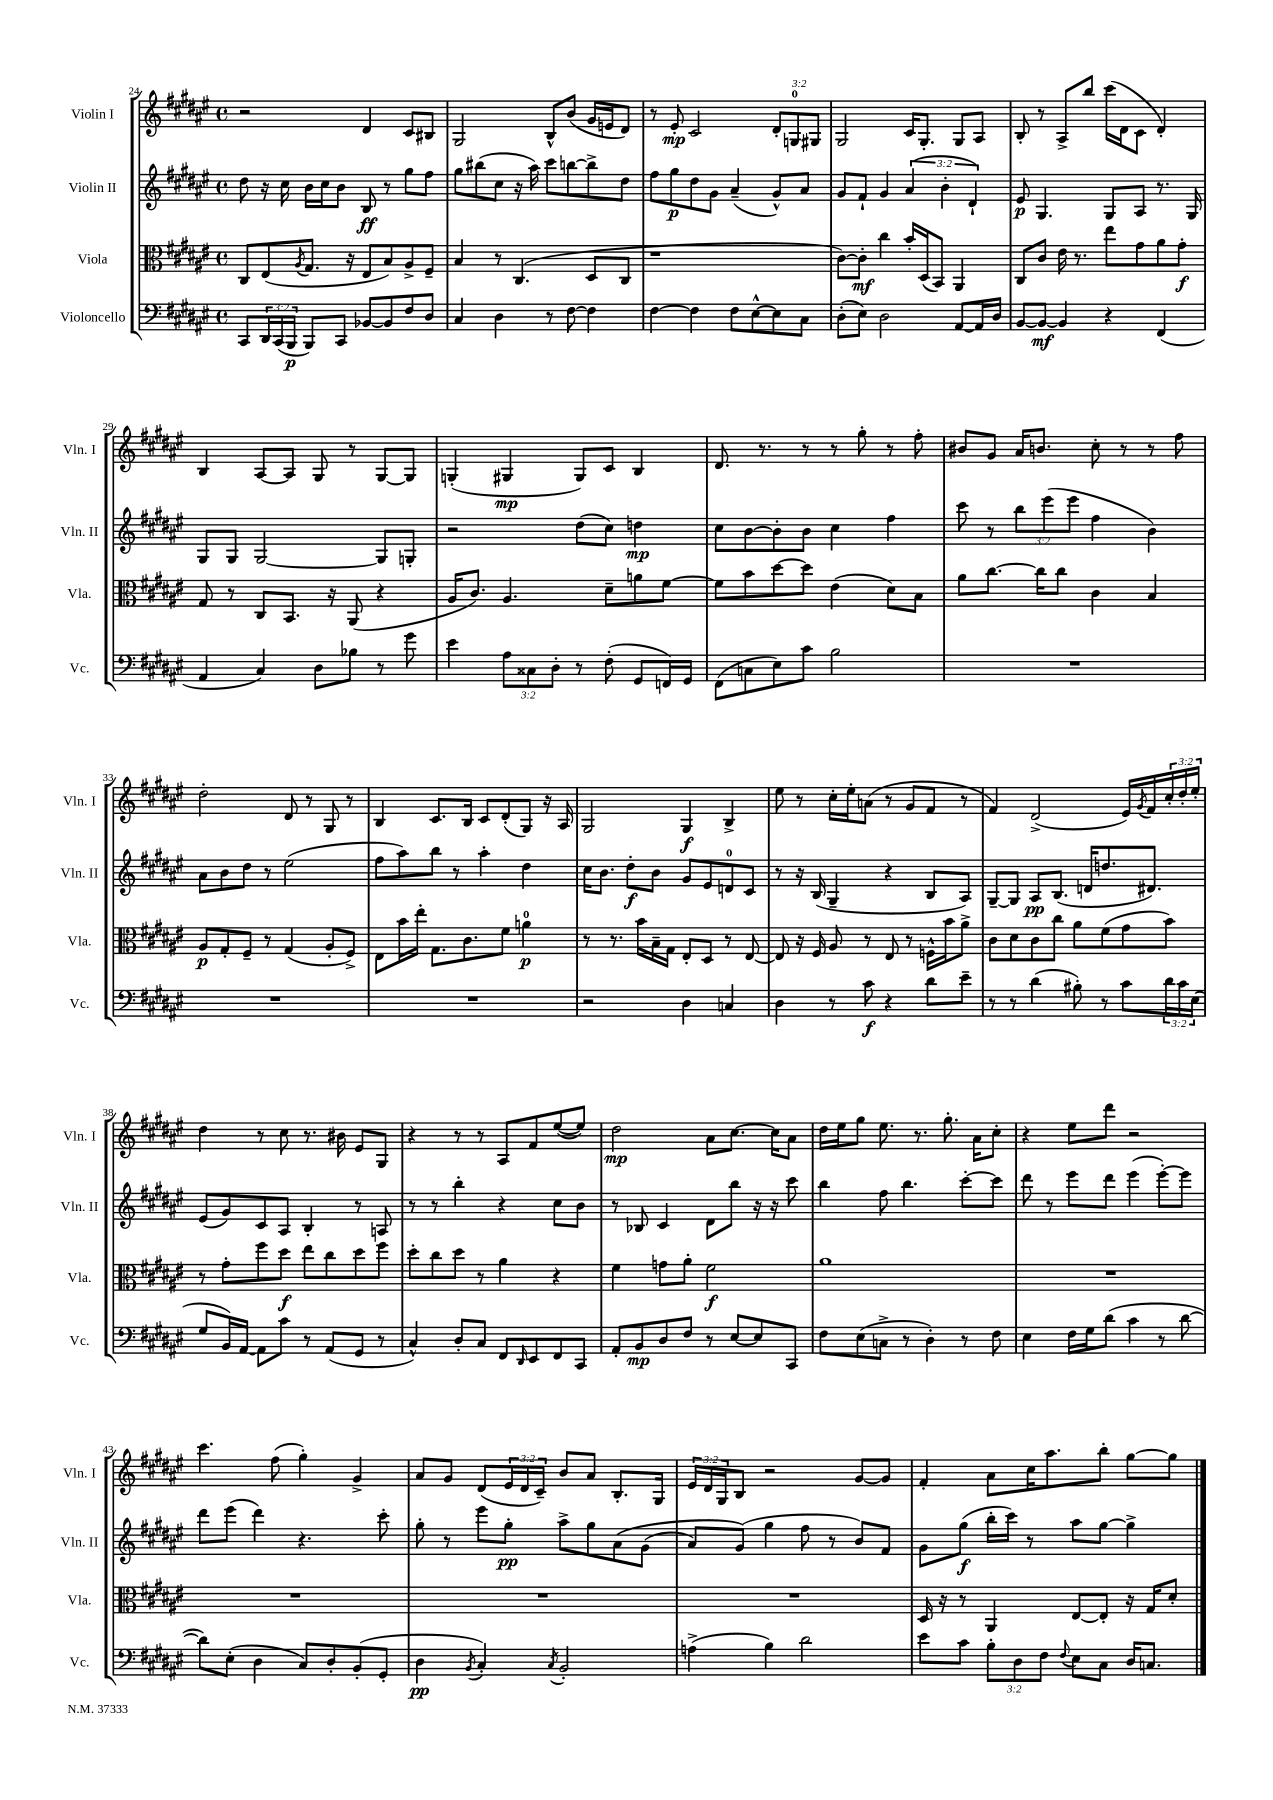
<<
\new StaffGroup <<
\new Staff = "s0" \with { instrumentName = "Violin I" shortInstrumentName = "Vln. I" } {
    \clef treble \key fis \major \defaultTimeSignature \time 4/4 \override Staff.TupletNumber.text = #tuplet-number::calc-fraction-text
    r2 dis'4 cis'8 bis8 |
    gis2 b8-^ b'8( gis'16 e'16 dis'8) |
    r8 eis'8-.\mp cis'2 \tuplet 3/2 { dis'8-. g8-0 gis8 } |
    gis2 cis'16 gis8.-. gis8 ais8 |
    b8-. r8 ais8-> b''8 cis'''16( dis'16 cis'8 dis'4-.) |
    b4 ais8~ ais8 gis8 r8 gis8~ gis8 |
    g4-.( gis4\mp gis8) cis'8 b4 |
    dis'8. r8. r8 r8 gis''8-. r8 fis''8-. |
    bis'8 gis'8 ais'16 b'8. cis''8-. r8 r8 fis''8 |
    dis''2-. dis'8 r8 gis8 r8 |
    b4 cis'8. b16 cis'8 dis'8-.( gis8) r16 ais16 |
    gis2 gis4\f b4-> |
    eis''8 r8 cis''16-. eis''16-. a'8( r8 gis'8 fis'8 r8 |
    fis'4) dis'2->( eis'16) \acciaccatura { gis'8 } fis'16 \tuplet 3/2 { cis''16-. dis''16-. eis''16-. } |
    dis''4 r8 cis''8 r8. bis'16 eis'8 gis8 |
    r4 r8 r8 ais8 fis'8 eis''8~( eis''8) |
    dis''2\mp ais'8 cis''8.~ cis''16 ais'8 |
    dis''16 eis''16 gis''8 eis''8. r8. gis''8.-. ais'16 cis''8-. |
    r4 eis''8 dis'''8 r2 |
    cis'''4. fis''8( gis''4-.) gis'4-> |
    ais'8 gis'8 dis'8( \tuplet 3/2 { eis'16 dis'16 cis'16--) } b'8 ais'8 b8.-. gis16 |
    \tuplet 3/2 { eis'16 dis'16 gis16 } b8 r2 gis'8~ gis'8 |
    fis'4-. ais'8 cis''16 ais''8. b''8-. gis''8~ gis''8 \bar "|." |
}
\new Staff = "s1" \with { instrumentName = "Violin II" shortInstrumentName = "Vln. II" } {
    \clef treble \key fis \major \defaultTimeSignature \time 4/4 \override Staff.TupletNumber.text = #tuplet-number::calc-fraction-text
    dis''8 r16 cis''16 b'16 cis''16 b'8 b8\ff r8 gis''8 fis''8 |
    gis''8 bis''8( cis''8 r16 ais''16) cis'''8 b''8~ b''8-> dis''8 |
    fis''8 gis''8\p dis''8 gis'8 ais'4--( gis'8-^) ais'8 |
    gis'8 fis'8-! gis'4 \tuplet 3/2 { ais'4( b'4-. dis'4-!) } |
    eis'8\p gis4. gis8 ais8 r8. gis16 |
    gis8 gis8 gis2~ gis8 g8-. |
    r2 dis''8( cis''8) d''4\mp |
    cis''8 b'8~ b'8-. b'8 cis''4 fis''4 |
    cis'''8 r8 \tuplet 3/2 { b''8 eis'''8( eis'''8 } fis''4 b'4) |
    ais'8 b'8 dis''8 r8 eis''2( |
    fis''8 ais''8) b''8 r8 ais''4-. dis''4 |
    cis''16 b'8. dis''8-.\f b'8 gis'8 eis'8 d'8-0 cis'8 |
    r8 r16 b16( gis4-- r4 b8 ais8) |
    gis8~-- gis8 ais8\pp b8.( d'16 d''8. dis'8.) |
    eis'8( gis'8) cis'8 ais8 b4-. r8 a8 |
    r8 r8 b''4-. r4 cis''8 b'8 |
    r8 bes8 cis'4 dis'8 b''8 r16 r16 cis'''8 |
    b''4 fis''8 b''4. cis'''8~-. cis'''8 |
    dis'''8 r8 eis'''8 dis'''8 eis'''4( eis'''8~-.) eis'''8 |
    dis'''8 eis'''8( dis'''4) r4. cis'''8-. |
    gis''8-. r8 eis'''8 gis''8-.\pp ais''8-> gis''8 ais'8\( gis'8( |
    ais'8) gis'8(\) gis''4 fis''8 r8 b'8) fis'8 |
    gis'8 gis''8\f( b''16-. cis'''16) r8 ais''8 gis''8~ gis''4-> \bar "|." |
}
\new Staff = "s2" \with { instrumentName = "Viola" shortInstrumentName = "Vla." } {
    \clef alto \key fis \major \defaultTimeSignature \time 4/4
    cis8 eis8( \acciaccatura { ais8 } gis8. r16 eis8 b8) ais8-> fis8-- |
    b4 r8 cis4.( dis8 cis8 |
    r1 |
    cis'8~) cis'8-.\mf cis''4 b'16-. dis16( b,8) ais,4 |
    cis8 cis'8 eis'16 r8. eis''8 gis'8 ais'8 gis'8-.\f |
    gis8 r8 cis8 b,8. r16 ais,8( r4 |
    ais16 cis'8.) ais4. dis'8-- a'8 fis'8~ |
    fis'8 b'8 dis''8~ dis''8 eis'4( dis'8) b8 |
    ais'8 cis''8.~ cis''16 cis''8 cis'4 b4 |
    ais8\p gis8-. fis8-- r8 gis4( ais8-. fis8->) |
    eis8 b'16 eis''16-. gis8. cis'8. fis'8 a'4-0\p |
    r8 r8. b'16 b16-- gis16 eis8-. dis8 r8 eis8~ |
    eis8 r16 fis16 ais8 r8 eis8 r8 f16-^ b'16 ais'8-> |
    cis'8 dis'8 cis'8 cis''8 ais'8 fis'8( gis'8 b'8) |
    r8 gis'8-. fis''8 dis''8\f eis''8 cis''8 dis''8 fis''8 |
    dis''8-. cis''8 dis''8 r8 ais'4 r4 |
    fis'4 g'8 ais'8-. fis'2\f |
    ais'1 |
    R1 |
    R1 |
    R1 |
    R1 |
    dis16 r16 r8 ais,4 eis8~ eis8-. r16 gis16 dis'8-. \bar "|." |
}
\new Staff = "s3" \with { instrumentName = "Violoncello" shortInstrumentName = "Vc." } {
    \clef bass \key fis \major \defaultTimeSignature \time 4/4 \override Staff.TupletNumber.text = #tuplet-number::calc-fraction-text
    cis,8 \tuplet 3/2 { dis,16 cis,16( b,,16\p } b,,8) cis,8 bes,8~ bes,8 fis8 dis8 |
    cis4 dis4 r8 fis8~ fis4 |
    fis4~ fis4 fis8 eis8~-^ eis8 cis8 |
    dis8-.( eis8) dis2 ais,8~ ais,16 dis16 |
    b,8~ b,8~\mf b,4 r4 fis,4( |
    ais,4 cis4) dis8 bes8 r8 gis'8 |
    eis'4 \tuplet 3/2 { ais8 cisis8 dis8-. } r8 fis8-.( gis,8 f,16) gis,16 |
    fis,8( c8 eis8) cis'8 b2 |
    R1 |
    R1 |
    R1 |
    r2 dis4 c4 |
    dis4 r8 cis'8\f r4 dis'8 eis'8-- |
    r8 r8 dis'4( bis8-.) r8 cis'8 \tuplet 3/2 { dis'16 cis'16 eis16( } |
    gis8 b,16) ais,16~ ais,8 cis'8 r8 ais,8( gis,8 r8 |
    cis4-^) dis8-. cis8 fis,8 \grace { dis,16 } eis,8 fis,8 cis,8 |
    ais,8-. b,8\mp dis8 fis8 r8 eis8~ eis8 cis,8 |
    fis8 eis8( c8-> r8 dis4-.) r8 fis8 |
    eis4 fis16 gis16 dis'8( cis'4 r8 dis'8~ |
    dis'8) eis8-.( dis4 cis8) dis8-. b,8-.( gis,8-. |
    dis4\pp \acciaccatura { b,8 } cis4-.) \acciaccatura { cis8 } b,2-. |
    a4->( b4) dis'2 |
    eis'8 cis'8 \tuplet 3/2 { b8-. dis8 fis8 } \appoggiatura { fis8 } eis8 cis8 dis16 c8. \bar "|." |
}
>>
>>
\layout { \context { \Score currentBarNumber = #24 } }
